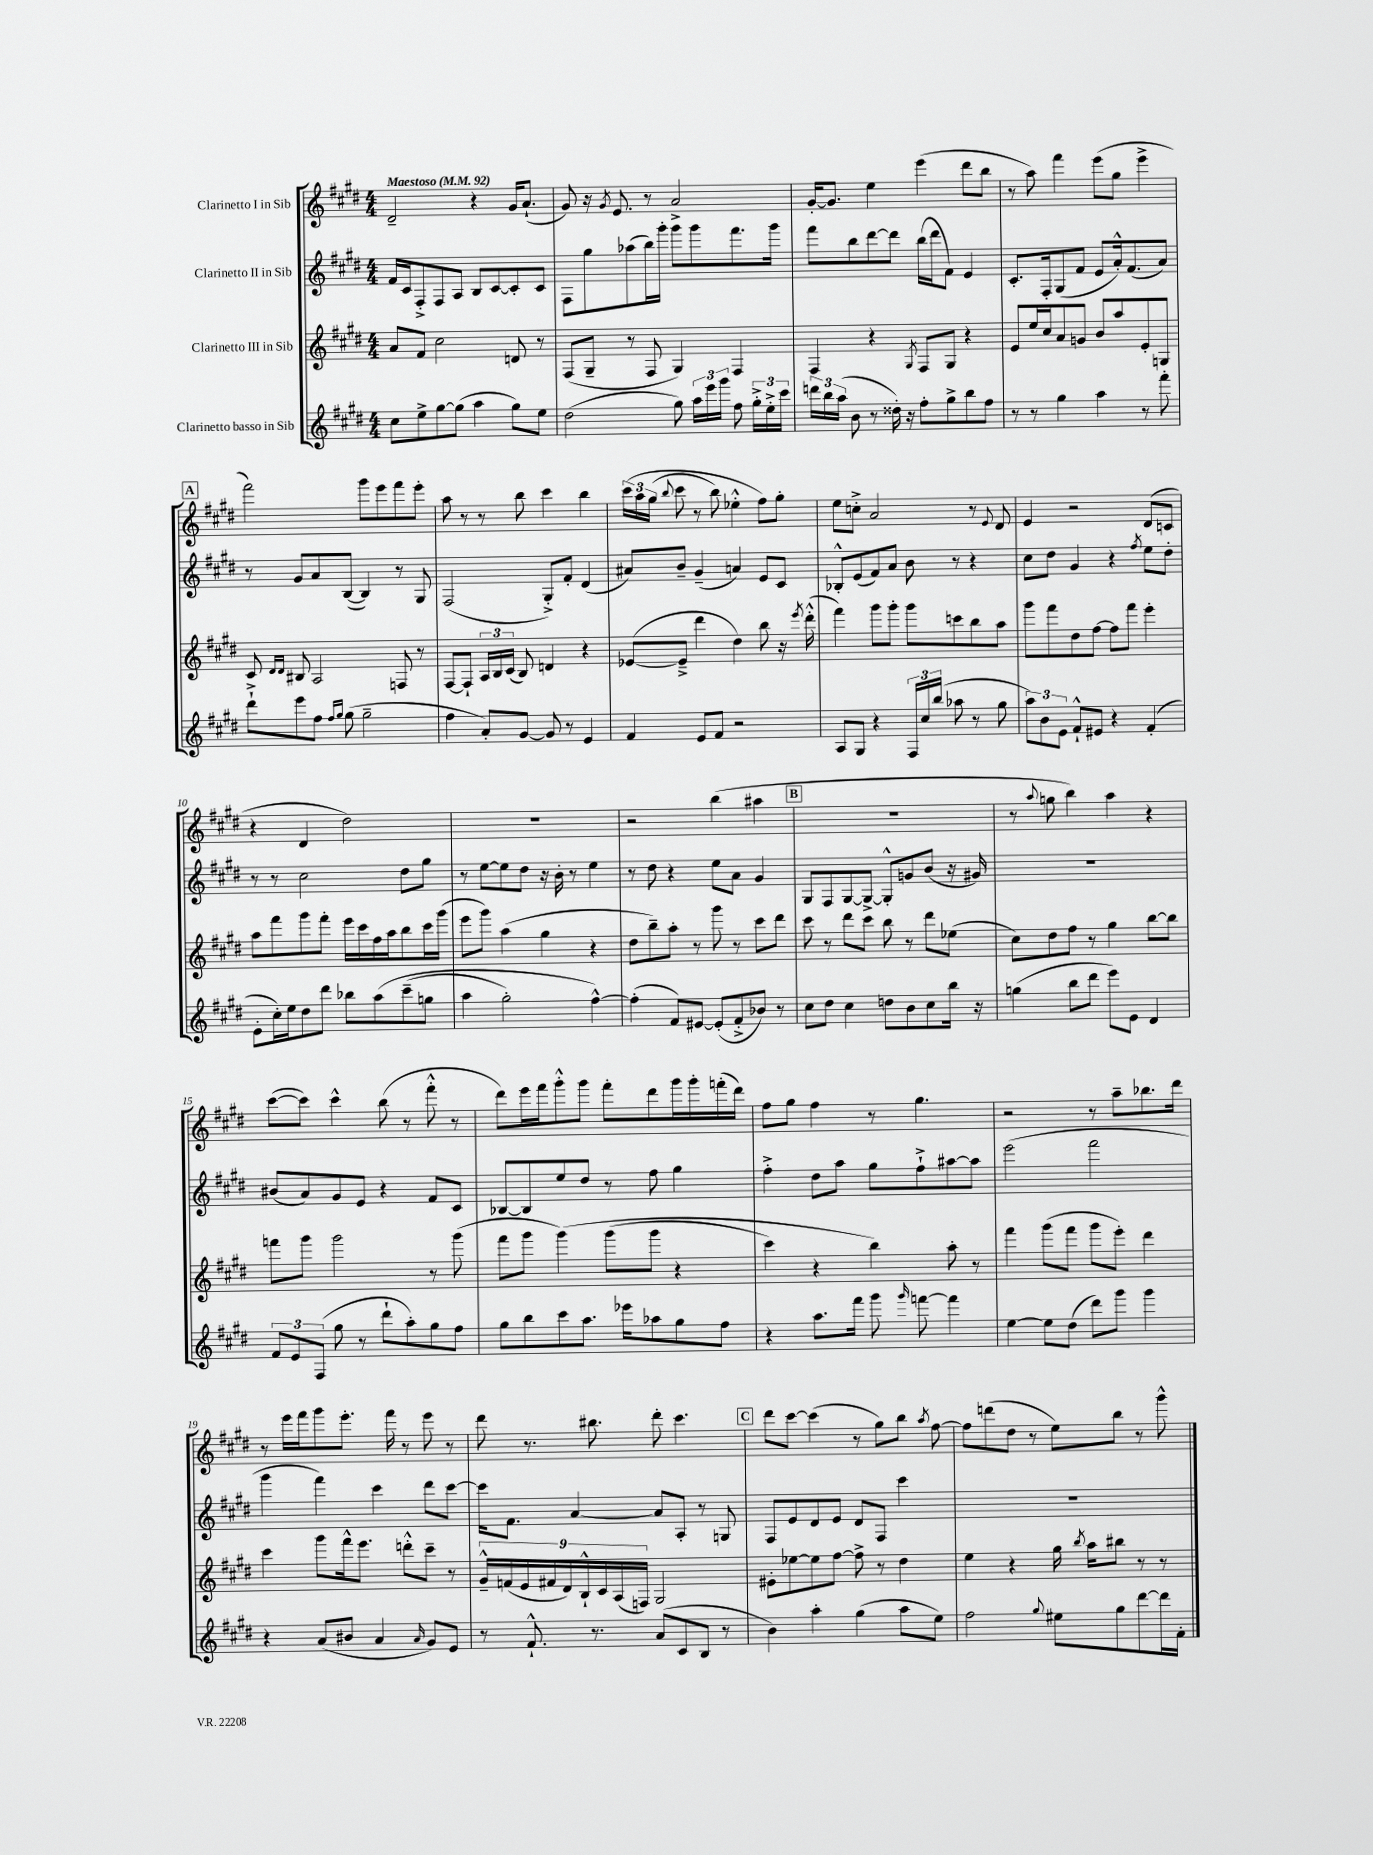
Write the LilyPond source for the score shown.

<<
\new StaffGroup <<
\new Staff = "s0" \with { instrumentName = "Clarinetto I in Sib" } {
    \clef treble \key e \major \numericTimeSignature \time 4/4 \tempo "Maestoso" 4 = 92
    \autoBeamOff dis'2-- r4 gis'16[ a'8.]-!( |
    gis'8) r16 \acciaccatura { gis'8 } e'8. r8 a'2-> |
    gis'16[~-. gis'8.] e''4 e'''4( dis'''8[ b''8] |
    r8 a''8) fis'''4 e'''8[( gis''8] e'''4-> |
    \mark \markup { \box "A" } fis'''2) gis'''8[ e'''8 fis'''8 e'''8]-. |
    a''8 r8 r8 b''8 cis'''4 b''4 |
    \tuplet 3/2 { cis'''16[\( a''16 gis''16]( } \appoggiatura { b''8 } cis'''8 r8 b''8) ees''4-.-^ fis''8[\) gis''8]-. |
    e''8[ c''8]-.-> a'2 r8 \appoggiatura { e'8 } dis'8 |
    e'4 r2 dis'8[( c'8] |
    r4 dis'4 dis''2) |
    R1 |
    r2 b''4( ais''4 |
    \mark \markup { \box "B" } R1 |
    r8 \appoggiatura { a''8 } g''8 b''4) a''4 r4 |
    cis'''8[~( cis'''8]) cis'''4-^ b''8( r8 fis'''8-.-^ r8 |
    dis'''8[) e'''16 fis'''16 gis'''8-.-^ gis'''8] fis'''8[-. dis'''8 gis'''16 gis'''16-. f'''16-.( dis'''16]) |
    fis''8[ gis''8] fis''4 r8 gis''4. |
    r2 r8 a''8[-- bes''8. dis'''16] |
    r8 e'''16[ fis'''16 gis'''8 e'''8.]-. fis'''16 r8 e'''8 r8 |
    dis'''8 r8. bis''8. dis'''8-. cis'''4. |
    \mark \markup { \box "C" } dis'''8[ cis'''8]~ cis'''4( r8 gis''8[) b''8] \acciaccatura { a''8 } fis''8~ |
    fis''8[ d'''8( dis''8] r8 e''8[) b''8] r8 gis'''8-^ \bar "|." |
}
\new Staff = "s1" \with { instrumentName = "Clarinetto II in Sib" } {
    \clef treble \key e \major \numericTimeSignature \time 4/4
    \autoBeamOff fis'16[ cis'16 fis8-.-> fis8 a8] b8[ cis'8~ cis'8-. cis'8] |
    fis8[ gis''8 aes''8( b''16) gis'''16]-. gis'''8[ gis'''8 fis'''8. gis'''16] |
    fis'''8[ b''8 dis'''8~ dis'''8] b''16[( dis'''16 fis'8]) e'4 |
    cis'8.[-. fis16-. gis8( fis'8] e'8[ a'16-.-^) fis'8.( a'8]) |
    \mark \markup { \box "A" } r8 gis'8[ a'8 b8]~( b4) r8 gis8 |
    fis2( gis8[-.->) fis'8]-. dis'4( |
    ais'8[) b'8]-- gis'4--( a'4) e'8[ cis'8] |
    bes8[-.-^ e'8( fis'8) a'8] b'8 r8 r4 |
    cis''8[ dis''8] gis'4 r4 \acciaccatura { fis''8 } e''8[ dis''8]-. |
    r8 r8 cis''2 dis''8[ gis''8] |
    r8 e''8[~ e''8 dis''8] r16 b'16-. r8 e''4 |
    r8 dis''8 r4 e''8[ a'8] gis'4 |
    \mark \markup { \box "B" } gis8[ fis8 gis8~ gis8]~-> gis8[-.-^ g'8 b'8]( r16 gis'16) |
    R1 |
    bis'8[( a'8) gis'8 e'8] r4 fis'8[ cis'8] |
    bes8[~ bes8 e''8 dis''8] r8 fis''8 gis''4 |
    fis''4-.-> dis''8[ a''8] gis''8[ fis''8-!-> ais''8~ ais''8] |
    e'''2( fis'''2 |
    gis'''4 fis'''4) cis'''4 dis'''8[ cis'''8]~ |
    cis'''16[ fis'8.] a'4~ a'8[ a8]-. r8 g8 |
    \mark \markup { \box "C" } fis8[ e'8 dis'8 e'8] dis'8[ fis8] cis'''4 |
    R1 \bar "|." |
}
\new Staff = "s2" \with { instrumentName = "Clarinetto III in Sib" } {
    \clef treble \key e \major \numericTimeSignature \time 4/4
    \autoBeamOff a'8[ fis'8] cis''2 d'8 r8 |
    fis8[( gis8]-- r8 fis8 gis4) fis4 |
    fis4 r4 \acciaccatura { gis8 } fis8[ gis8] r4 |
    e'8[ e''16 cis''16 a'8 g'8] b'8[ a''8 e'8-. g8] |
    \mark \markup { \box "A" } cis'8 \grace { dis'16[ dis'16] } bis8 a2 f8 r8 |
    fis8[~ fis8]-! \tuplet 3/2 { a16[ b16 cis'16]( } b8) d'4 r4 |
    ees'8[~( ees'8]---> dis'''4 dis''4) b''8 r16 \acciaccatura { e'''8 } dis'''16-.-^( |
    fis'''4) gis'''8[ gis'''8]-. gis'''8[ c'''8 b''8 a''8] |
    gis'''8[ fis'''8 dis''8 fis''8]~ fis''8[ fis'''8] e'''4-. |
    a''8[ fis'''8 gis'''8 fis'''8]-. e'''16[ cis'''16 fis''16 a''16 b''8 cis'''16 gis'''16]( |
    e'''8[ gis'''8]) a''4( gis''4 r4 |
    dis''8[ b''8--) a''8]-. r8 gis'''8 r8 cis'''8[ dis'''8] |
    \mark \markup { \box "B" } cis'''8 r8 dis'''8[ cis'''8] b''8 r8 dis'''8[ ees''8]( |
    cis''8[) dis''8 fis''8] r8 gis''4 b''8[~ b''8] |
    f'''8[ gis'''8] gis'''2 r8 gis'''8( |
    fis'''8[ gis'''8] gis'''4)\( gis'''8[( gis'''8] r4 |
    cis'''4) r4 b''4\) a''8-. r8 |
    fis'''4 gis'''8[( fis'''8] gis'''8[ e'''8]-.) dis'''4 |
    cis'''4 gis'''8[ fis'''16-^ e'''8.] d'''8[-.-^ cis'''8]-- r8 |
    \tuplet 9/8 { gis'16[---^ f'16( e'16 fis'16 dis'16) b16-!-^ cis'16 a16( f16]) } gis2 |
    \mark \markup { \box "C" } eis'8[-. ees''8~ ees''8 fis''8]~ fis''8-> r8 dis''4 |
    e''4 r4 gis''16 \acciaccatura { b''8 } a''16[ bis''8] r8 r8 \bar "|." |
}
\new Staff = "s3" \with { instrumentName = "Clarinetto basso in Sib" } {
    \clef treble \key e \major \numericTimeSignature \time 4/4
    \autoBeamOff cis''8[ e''8-> gis''8~ gis''8]( a''4 gis''8[) e''8] |
    dis''2( gis''8) \tuplet 3/2 { a''16[ e'''16 gis'''16] } fis''8 \tuplet 3/2 { gis''16[-.-> e''16-.-> cis'''16] } |
    \tuplet 3/2 { d'''16[ b''16 a''16]( } b'8 r8 disis''16-.) r16 fis''8[-. gis''8-> b''8 fis''8] |
    r8 r8 gis''4 a''4 r8 fis'''8-. |
    \mark \markup { \box "A" } dis'''8[-!-> e'''8 fis''8] \grace { fis''16[ gis''16] } gis''8( gis''2-- |
    fis''4 a'8[-.) gis'8]~ gis'8 r8 e'4 |
    fis'4 e'8[ fis'8] r2 |
    a8[ gis8] r4 \tuplet 3/2 { fis16[ cis''16 b''16]( } aes''8 r8 gis''8 |
    \tuplet 3/2 { a''8[) b'8 e'8] } fis'8[-!-^ eis'8] r4 fis'4-.( |
    e'8[-. cis''16-.) e''16 dis''8 dis'''8] bes''8[ a''8\( cis'''8--( g''8] |
    a''4 gis''2-.) fis''4~-^\) |
    fis''4-.( fis'8[) eis'8]~ eis'8[-.( fis'8-.-> bes'8]) r8 |
    \mark \markup { \box "B" } cis''8[ dis''8] cis''4 d''8[ b'8 cis''8 b''16] r16 |
    g''4( b''8[ dis'''8] e'''8[) e'8] dis'4 |
    \tuplet 3/2 { fis'8[ e'8 fis8]( } gis''8 r8 dis'''8[-! a''8-.) gis''8 fis''8] |
    gis''8[ b''8 cis'''8 a''8.] ees'''16[ aes''8 gis''8 fis''8] |
    r4 a''8.[ fis'''16] gis'''8 \grace { gis'''16 } f'''8~ f'''4 |
    e''4~ e''8[ dis''8]( dis'''8[) gis'''8] gis'''4 |
    r4 a'8[( bis'8] a'4 \grace { a'16 } gis'8[) e'8] |
    r8 fis'8.-!-^ r8. a'8[( cis'8 b8] r8 |
    \mark \markup { \box "C" } b'4) a''4-. gis''4( a''8[ e''8]) |
    fis''2 \appoggiatura { gis''8 } eis''8[ gis''8 dis'''8~ dis'''16 fis'16]-. \bar "|." |
}
>>
>>
